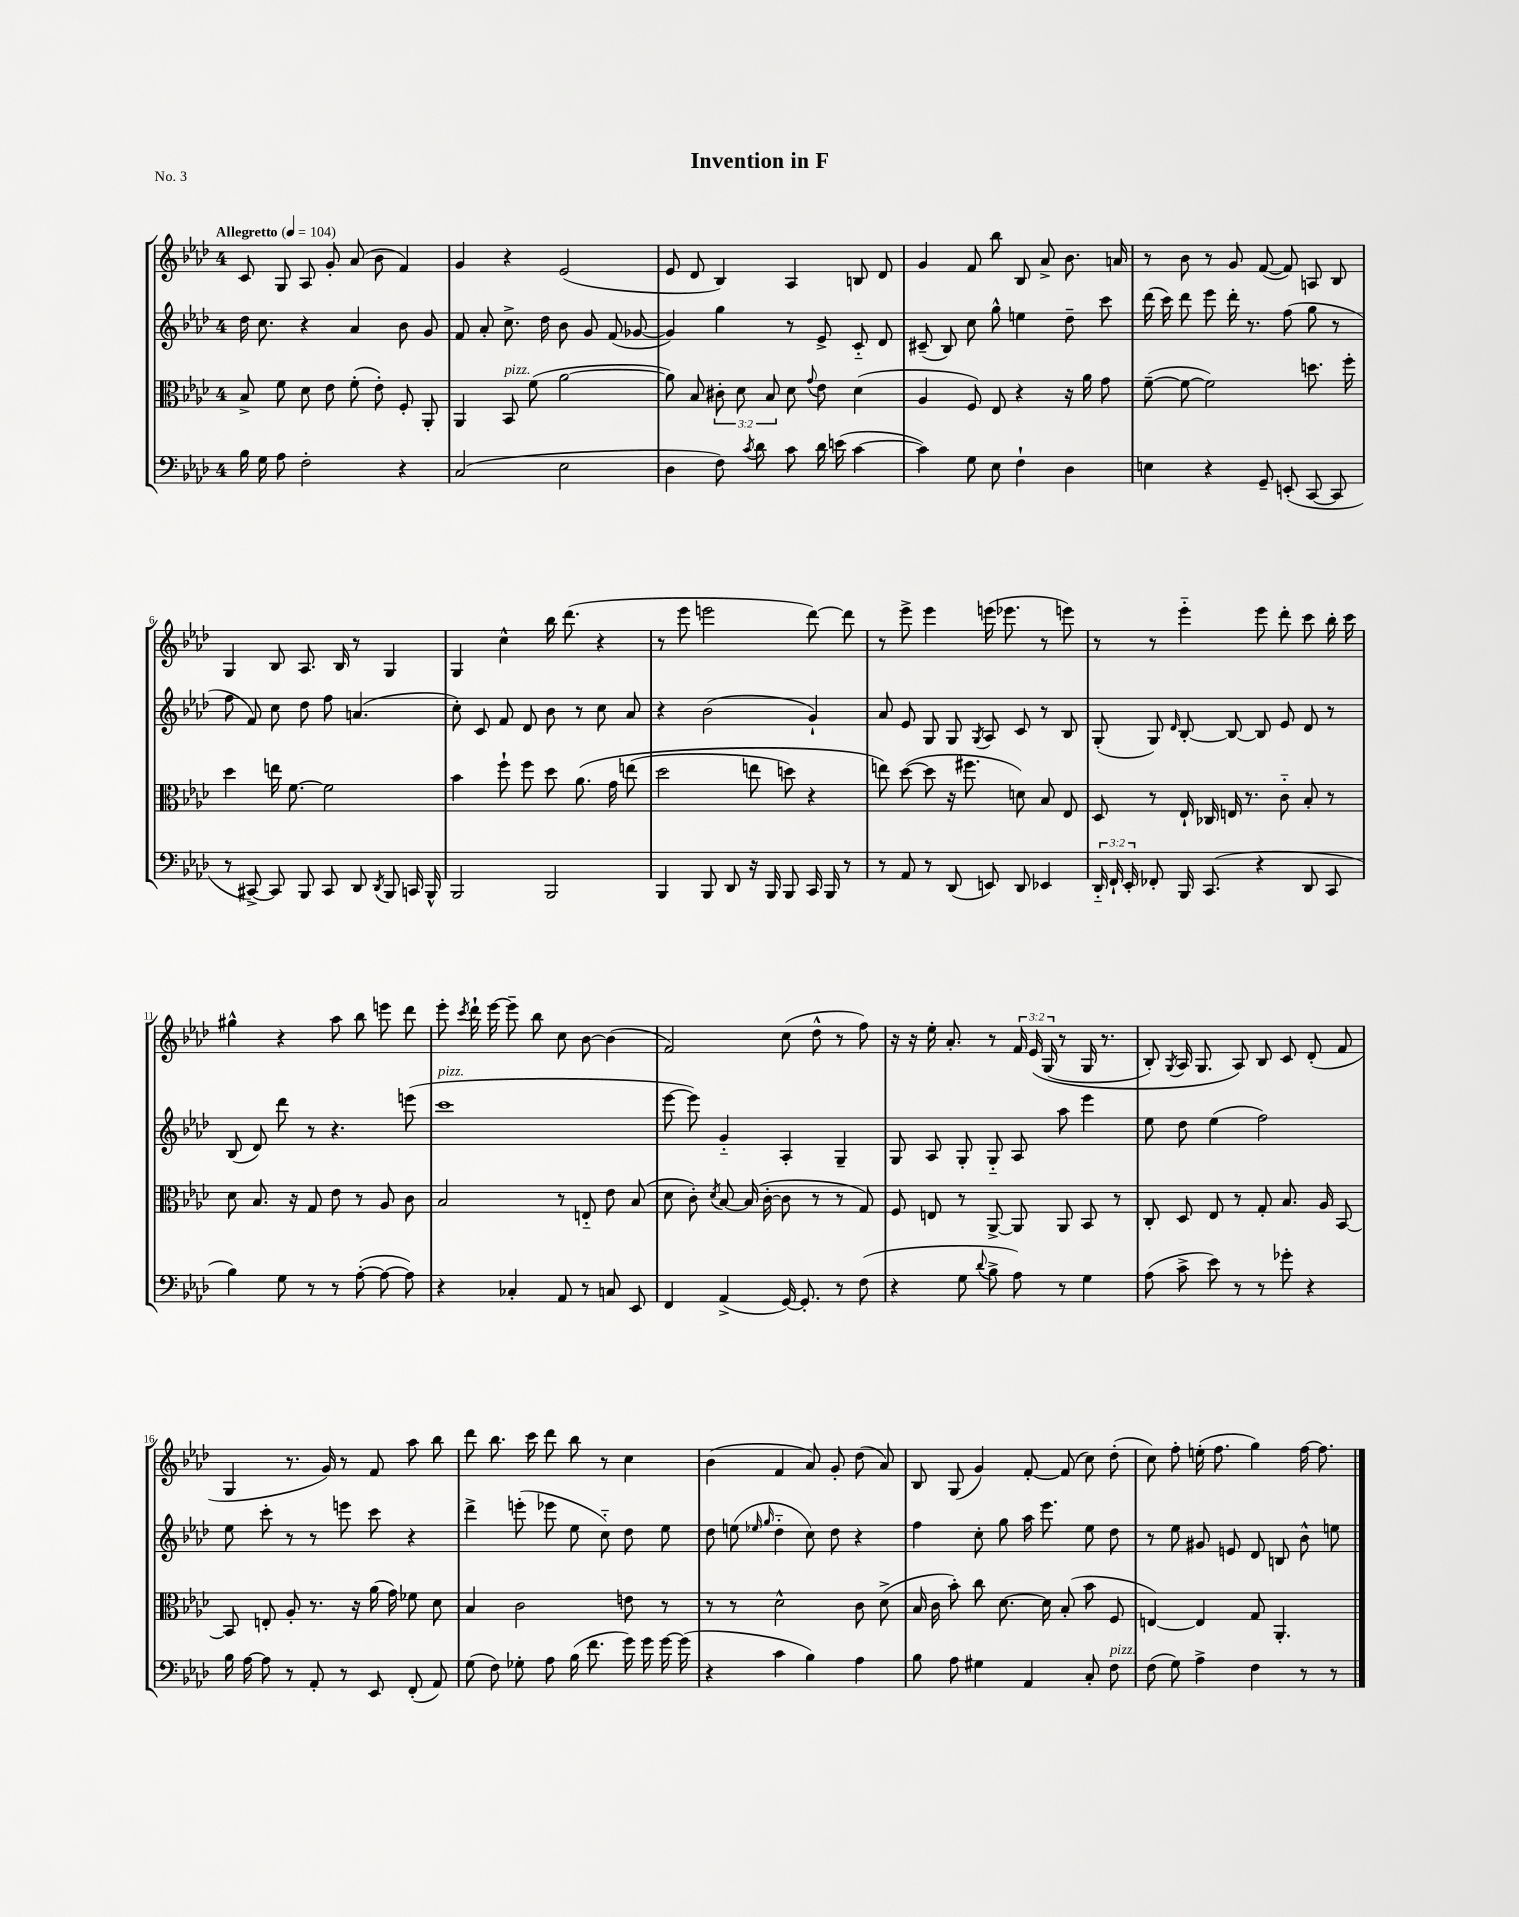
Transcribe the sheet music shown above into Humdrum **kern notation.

**kern	**kern	**kern	**kern
*staff4	*staff3	*staff2	*staff1
*clefF4	*clefC3	*clefG2	*clefG2
*k[b-e-a-d-]	*k[b-e-a-d-]	*k[b-e-a-d-]	*k[b-e-a-d-]
*M4/4	*M4/4	*M4/4	*M4/4
*MM104	*MM104	*MM104	*MM104
16B-	8B-^	16dd-	8c
16G	.	8.cc	.
8A-	8f	.	8G
2F'	8d-	4r	8A-
.	8e-	.	8g'
.	(8f'	4a-	(8a-
.	8e-')	.	8b-
4r	8F'	8b-	4f)
.	8AA-'	8g	.
=	=	=	=
(2C	4AA-	8f	4g
.	.	8a-'	.
.	8BB-	8.cc^	4r
.	(8f	.	.
.	.	16dd-	.
2E-	[2a-	8b-	(2e-
.	.	8g	.
.	.	(8f	.
.	.	[8g-	.
=	=	=	=
4D-	8a-])	4g-])	8e-
.	8B-	.	8d-
8F)	12c#'	4gg	4B-)
.	12d-	.	.
8qc	.	.	.
8d-	.	.	.
.	12B-	.	.
8c	8d-	8r	4A-
.	8qqg	.	.
16d-	8e-	8e-^	.
(16e	.	.	.
[4c	(4d-	8c'~	8B
.	.	8d-	8d-
=	=	=	=
4c])	4A-	(8c#~	4g
.	.	8B-)	.
8G	8F)	8cc	8f
8E-	8E-	8gg^^	8bb-
4F`	4r	4ee	8B-
.	.	.	8a-^
4D-	16r	8dd-~	8.b-
.	16a-	.	.
.	8g	8ccc	.
.	.	.	16a
=	=	=	=
4E	([8f~	(16ddd-	8r
.	.	16ccc)	.
.	8f_	8ddd-	8b-
4r	2f])	8eee-	8r
.	.	16ddd-'	8g
.	.	8.r	.
8GG~	.	.	([8f
(8EE'	.	(8ff	8f])
[8CC	8.dd	8gg	8A
8CC]	.	8r	8B-
.	16ff'	.	.
=	=	=	=
8r	4dd-	8ff	4G
[8CC#^)	.	8f)	.
8CC#]	16ee	8cc	8B-
.	[8.f	.	.
8BBB-	.	8dd-	8.A-
8CC#	2f]	8ff	.
.	.	.	16B-
8DD-	.	(4.a	8r
8qDD-	.	.	.
8BBB-	.	.	4G
16CC	.	.	.
16BBB-^^	.	.	.
=	=	=	=
2BBB-	4b-	8cc')	4G
.	.	8c	.
.	8ff`	8f	4cc^^
.	8ff	8d-	.
2BBB-	8dd-	8b-	16bb-
.	.	.	(8.ddd-
.	&(8.a-	8r	.
.	.	8cc	4r
.	16g	.	.
.	(8ee	8a-	.
=	=	=	=
4BBB-	2dd-	4r	8r
.	.	.	8eee-
8BBB-	.	(2b-	2eee
8DD-	.	.	.
16r	8ee	.	.
16BBB-	.	.	.
8BBB-	8dd)	.	.
16CC	4r	4g`)	[8ddd-)
16BBB-	.	.	.
8r	.	.	8ddd-]
=	=	=	=
8r	8ee&)	8a-	8r
8AA-	([8dd-	8e-	8eee-^
8r	8dd-]	8G	4eee-
(8DD-	16r	8G	.
.	8.ff#	.	.
.	.	8qG	.
8EE)	.	8A-	(16eee
.	.	.	8.eee-
8DD-	8d)	8c	.
4EE-	8B-	8r	8r
.	8E-	8B-	8eee)
=	=	=	=
24DD-'~	8D-	(8G'	8r
24FF`	.	.	.
24EE-'	.	.	.
8FF-'	8r	8G)	8r
.	.	16qqd-	.
16BBB-	16E-`	[8B-'	4eee-'~
(8.CC	16C-	.	.
.	16E	8B-_	.
.	8.r	.	.
4r	.	8B-]	8eee-
.	8c'~	8e-	8ddd-'
8DD-	8B-'	8d-	8ccc
8CC	8r	8r	16bb-'
.	.	.	16ccc
=	=	=	=
4B-)	8d-	(8B-	4gg#^^
.	8.B-	8d-)	.
8G	.	8ddd-	4r
.	16r	.	.
8r	8G	8r	.
8r	8e-	4.r	8aa-
([8A-'	8r	.	8bb-
8A-_	8A-	.	8eee
8A-])	8c	(8eee	8ddd-
=	=	=	=
4r	2B-	1ccc	8eee-'
.	.	.	8qccc
.	.	.	16ddd-`
.	.	.	[16eee-
4C-'	.	.	8eee-~]
.	.	.	8bb-
8AA-	8r	.	8cc
8r	8E'~	.	[8b-
8C	8e-	.	(4b-]
8EE-	(8B-	.	.
=	=	=	=
4FF	8d-	[8eee-	2f)
.	8c')	8eee-])	.
.	8qd-	.	.
(4AA-^	[8B-	4g'~	.
.	(16B-]	.	.
.	[16c'	.	.
[16GG)	8c]	4A-'	(8cc
8.GG']	.	.	.
.	8r	.	8dd-^^
8r	8r	4G~	8r
(8F	8G)	.	8ff)
=	=	=	=
4r	8F	8G	16r
.	.	.	16r
.	8E	8A-	16ee-'
.	.	.	8.a-'
8G	8r	8G'	.
8qqd-	.	.	.
8B-^	[8AA-^	8G'~	8r
8A-)	8AA-]	8A-	24f
.	.	.	&(24e-
.	.	.	(24G
8r	8AA-	8aa-	8r
4G	8BB-	4eee-	16G
.	.	.	8.r
.	8r	.	.
=	=	=	=
(8A-	8C'	8ee-	8B-')
.	.	.	8qG
8c^	8D-	8dd-	16A-
.	.	.	8.G
8e-)	8E-	(4ee-	.
8r	8r	.	8A-&)
8r	8G'	2ff)	8B-
8g-'	8.B-	.	8c
4r	.	.	(8d-'
.	16A-	.	.
.	[8BB-	.	8f
=	=	=	=
16B-	8BB-]	8ee-	4G
[16A-	.	.	.
8A-]	8E'	8ccc'	.
8r	8A-'	8r	8.r
8AA-'	8.r	8r	.
.	.	.	16g)
8r	.	8eee	8r
.	16r	.	.
8EE-	(16a-	8ccc	8f
.	16g)	.	.
(8FF'	8f-	4r	8aa-
8AA-)	8d-	.	8bb-
=	=	=	=
(8G	4B-	4ddd-^	8ddd-
8F)	.	.	8.bb-
8G-'	2c	(8eee'	.
.	.	.	16ccc
8A-	.	8eee-	8ddd-
(16B-	.	8ee-	8bb-
8.f	.	.	.
.	.	8cc'~)	8r
16g)	8e	8dd-	4cc
16g	.	.	.
[16g	8r	8ee-	.
(16g]	.	.	.
=	=	=	=
4r	8r	8dd-	(4b-
.	8r	(8ee	.
.	.	16qqee-	.
.	.	16qqgg	.
4c	2d-^^	4dd-'~	4f
4B-)	.	8cc)	8a-)
.	.	8dd-	8g'
4A-	8c	4r	(8dd-
.	(8d-^	.	8a-)
=	=	=	=
8B-	16B-	4ff	8B-
.	16c	.	.
8A-	8b-')	.	(8G
4G#	8cc	8cc'	4g)
.	[8.d-	8gg	.
4AA-	.	16aa-	[8f'
.	16d-]	8.eee-	.
.	(8B-'	.	(8f]
8C'	8b-	8ee-	8cc)
8F	8F	8dd-	(8dd-'
=	=	=	=
(8F	[4E)	8r	8cc)
8G)	.	8ee-	8ff'
4A-^	4E]	8g#	(16ee'
.	.	.	8.ff
.	.	8e	.
4F	8G	8d-	4gg)
.	4.AA-'	8B	.
8r	.	8b-^^	[16ff
.	.	.	8.ff]
8r	.	8ee	.
==	==	==	==
*-	*-	*-	*-
